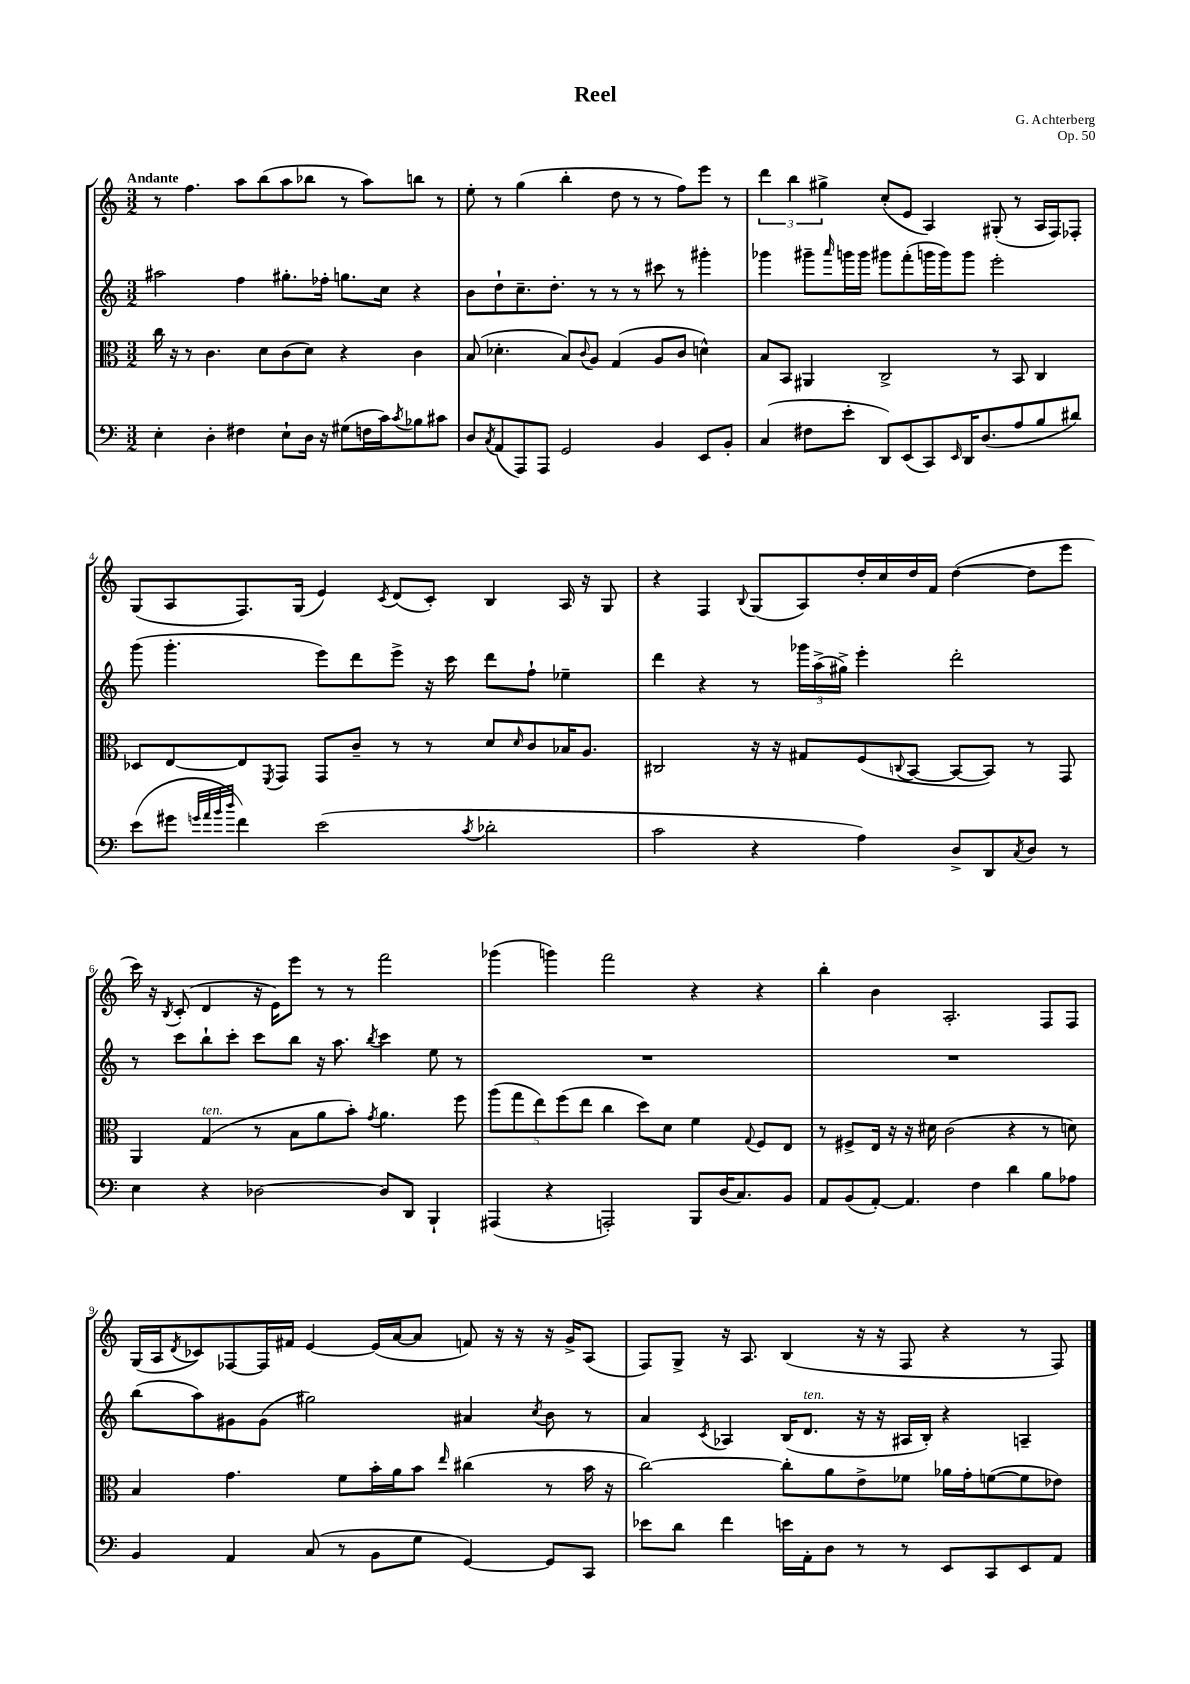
\header { title = "Reel" composer = "G. Achterberg" opus = "Op. 50" }
<<
\new StaffGroup <<
\new Staff = "s0" {
    \clef treble \key c \major \numericTimeSignature \time 3/2 \tempo "Andante"
    r8 f''4. a''8 b''8( a''8 bes''8 r8 a''8) b''8 r8 |
    e''8-. r8 g''4( b''4-. d''8 r8 r8 f''8) e'''8 r8 |
    \tuplet 3/2 { d'''4 b''4 gis''4-> } c''8-.( e'8 a4) gis8-.( r8 a16 f16) fes8-. |
    g8( a8 f8.) g16( e'4) \acciaccatura { c'8 } d'8( c'8-.) b4 a16 r16 g8 |
    r4 f4 \appoggiatura { b8 } g8( a8) d''16-. c''16 d''16 f'16 d''4~( d''8 e'''8 |
    c'''16) r16 \acciaccatura { b8 } c'8-.( d'4 r16 e'16) e'''8 r8 r8 f'''2 |
    ges'''4( g'''4) f'''2 r4 r4 |
    b''4-. b'4 a2.-. f8 f8 |
    g16( a16 \acciaccatura { d'8 } ces'8) fes8~ fes16 fis'16 e'4~ e'16( a'16~ a'8 f'8) r16 r16 r16 g'16-> a8( |
    f8) g8-> r16 a8. b4( r16 r16 f8 r4 r8 f8) \bar "|." |
}
\new Staff = "s1" {
    \clef treble \key c \major \numericTimeSignature \time 3/2
    ais''2 f''4 gis''8.-. fes''16-. g''8. c''16 r4 |
    b'8 d''8-! c''8.-- d''8.-. r8 r8 r8 cis'''8 r8 gis'''4-. |
    ges'''4 gis'''8-- \grace { a'''16 } g'''16 g'''16 gis'''8 f'''8-.( g'''16 g'''16) g'''8 e'''2-. |
    g'''8( g'''4.-. e'''8) d'''8 e'''8-> r16 c'''16 d'''8 f''8-! ees''4-- |
    d'''4 r4 r8 \tuplet 3/2 { ges'''16 a''16->( gis''16->) } e'''4-. d'''2-. |
    r8 c'''8 b''8-! c'''8-. c'''8 b''8 r16 a''8. \acciaccatura { b''8 } c'''4 e''8 r8 |
    R1. |
    R1. |
    b''8( a''8) gis'8 gis'8( gis''2) ais'4 \acciaccatura { c''8 } b'8 r8 |
    a'4 \acciaccatura { c'8 } aes4 b16( d'8.^\markup { \italic "ten." } r16 r16 ais16 b16-.) r4 a4-- \bar "|." |
}
\new Staff = "s2" {
    \clef alto \key c \major \numericTimeSignature \time 3/2
    c''16 r16 r8 c'4. d'8 c'8( d'8) r4 c'4 |
    b8( des'4.-. b8) \appoggiatura { c'8 } a8 g4( a8 c'8 d'4-^) |
    b8 b,8 ais,4 c2-> r8 b,8 c4 |
    des8 e8~ e8 \acciaccatura { f,8 } g,8 g,8 c'8-- r8 r8 d'8 \grace { d'16 } c'8 bes16 a8. |
    cis2 r16 r16 gis8 f8( \appoggiatura { c8 } b,8~ b,8~ b,8) r8 g,8 |
    a,4 g4^\markup { \italic "ten." }( r8 b8 a'8 b'8-.) \acciaccatura { g'8 } a'4. f''8 |
    \tuplet 5/4 { a''8( g''8 e''8) f''8( e''8 } c''4 d''8) d'8 f'4 \appoggiatura { g8 } f8 e8 |
    r8 fis8-> e16 r16 r16 dis'16 c'2( r4 r8 d'8) |
    b4 g'4. f'8 b'16-. a'16 b'8 \grace { e''16 } cis''4( r8 b'16 r16 |
    c''2~) c''8-. a'8 e'8-> fes'8 aes'16 g'16-. f'8~( f'8 ees'8) \bar "|." |
}
\new Staff = "s3" {
    \clef bass \key c \major \numericTimeSignature \time 3/2
    e4-. d4-. fis4 e8-! d16 r16 gis8( f16 c'16) \acciaccatura { c'8 } bes8 cis'8 |
    d8 \acciaccatura { c8 } a,8( a,,8) a,,8 g,2 b,4 e,8 b,8-. |
    c4( fis8 e'8-. d,8) e,8( c,8) \grace { e,16 } d,16 d8.( a8 b8 dis'8) |
    e'8( gis'8 \grace { g'32 a'32 b'32 d''32 } f'4) e'2( \acciaccatura { c'8 } des'2-. |
    c'2 r4 a4) d8-> d,8 \acciaccatura { c8 } d8 r8 |
    e4 r4 des2~ des8 d,8 b,,4-! |
    ais,,4( r4 a,,2-.) b,,8 d16( c8.) b,8 |
    a,8 b,8( a,8~-.) a,4. f4 d'4 b8 aes8 |
    b,4 a,4 c8( r8 b,8 g8 g,4~) g,8 c,8 |
    ees'8 d'8 f'4 e'16 a,16-. d8 r8 r8 e,8 c,8 e,8 a,8 \bar "|." |
}
>>
>>
